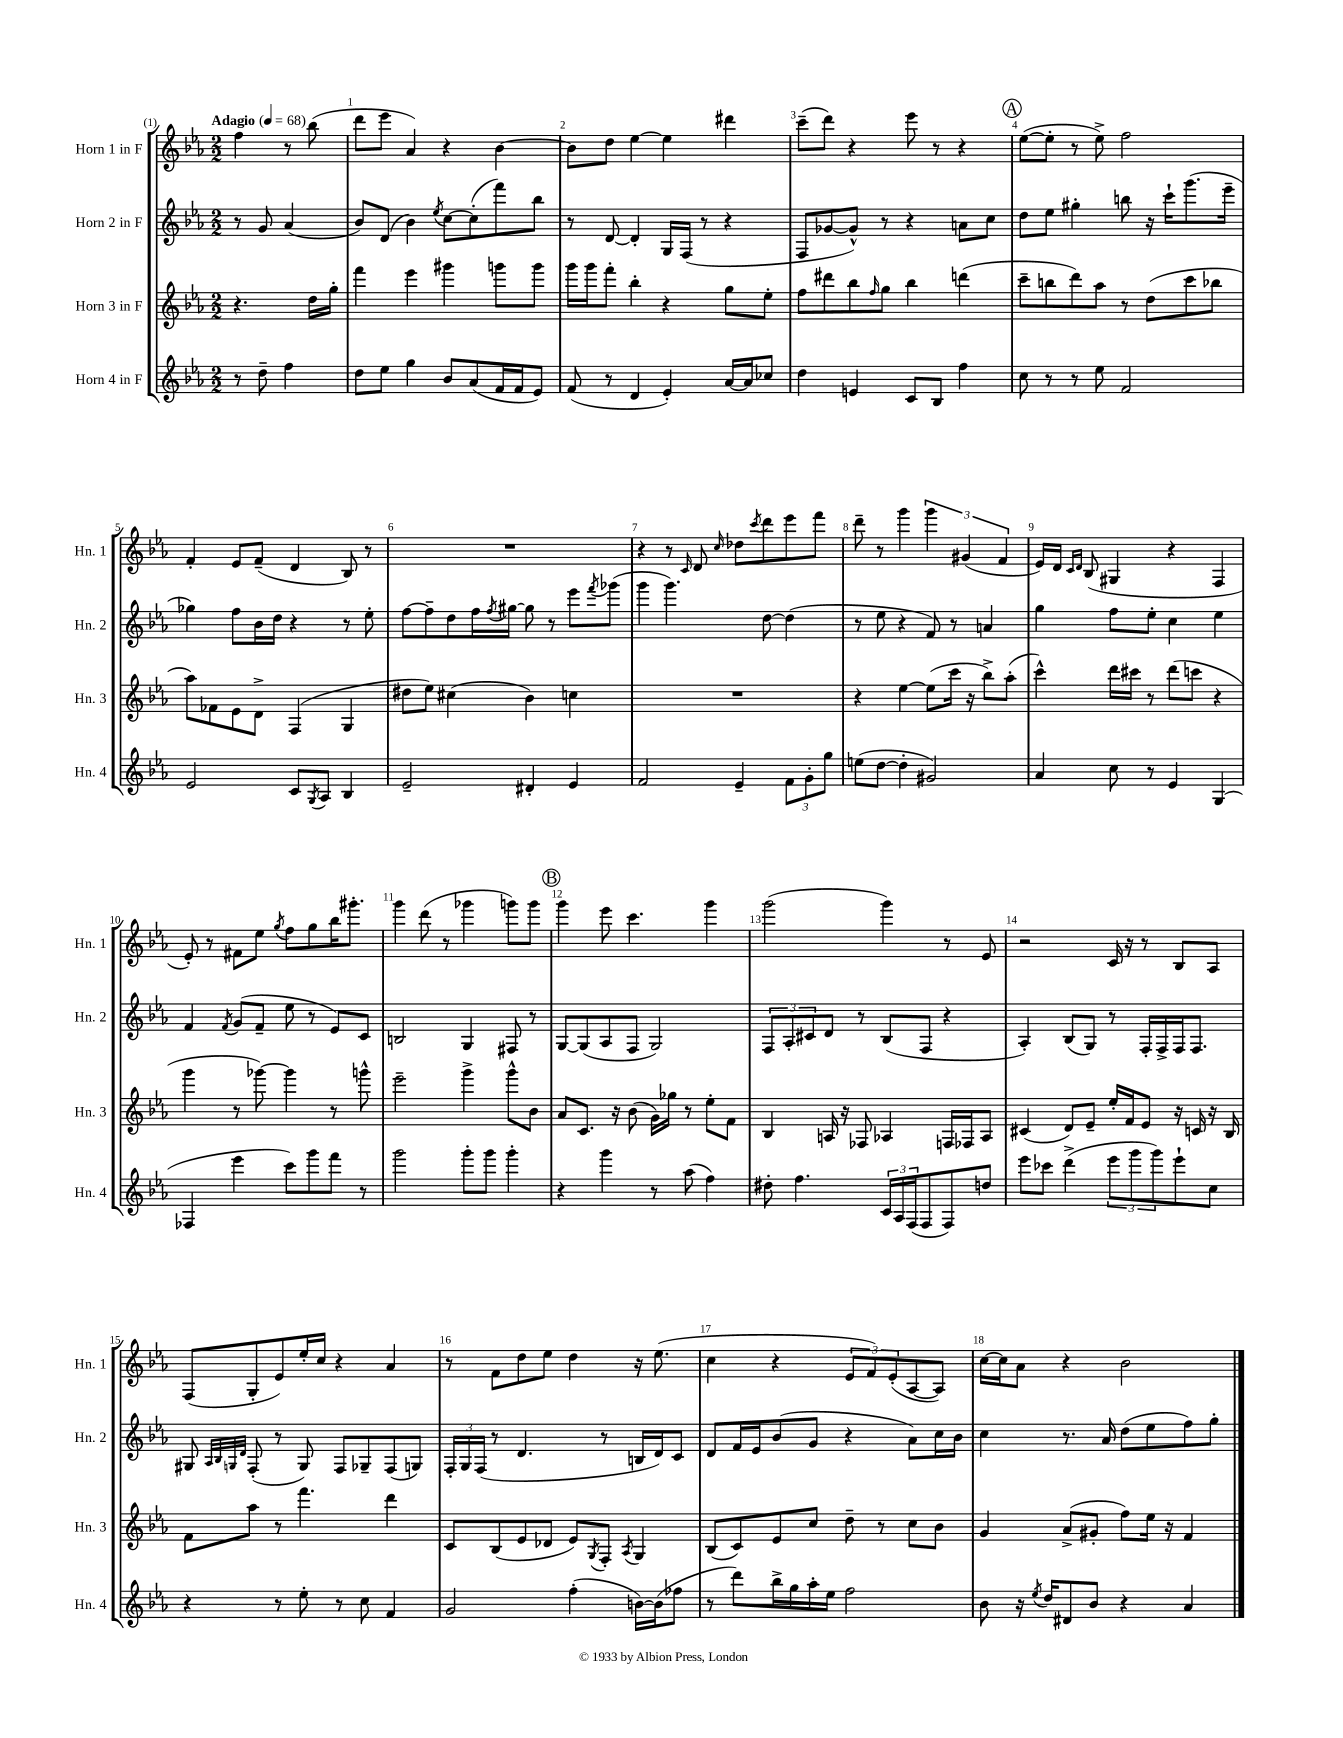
<<
\new StaffGroup <<
\new Staff = "s0" \with { instrumentName = "Horn 1 in F" shortInstrumentName = "Hn. 1" } {
    \clef treble \key ees \major \numericTimeSignature \time 2/2 \partial 2 \tempo "Adagio" 4 = 68
    f''4 r8 bes''8( |
    d'''8 ees'''8 aes'4) r4 bes'4~ |
    bes'8 d''8 ees''4~ ees''4 dis'''4 |
    c'''8--( d'''8) r4 ees'''8 r8 r4 |
    \mark \markup { \circle "A" } ees''8~( ees''8-. r8 ees''8->) f''2 |
    f'4-. ees'8 f'8--( d'4 bes8) r8 |
    R1 |
    r4 r8 \grace { c'16 } d'8 \grace { c''16 } des''8 \acciaccatura { c'''8 } d'''8 ees'''8 f'''8 |
    d'''8-- r8 g'''4 \tuplet 3/2 { g'''4 gis'4( f'4 } |
    ees'16) d'16 \grace { c'16 d'16 } bes8( gis4 r4 f4 |
    ees'8-.) r8 fis'8 ees''8 \acciaccatura { g''8 } f''8 g''8 bes''16 gis'''8.-. |
    g'''4 d'''8( r8 ges'''4 g'''8) g'''8 |
    \mark \markup { \circle "B" } g'''4 ees'''8 c'''4. g'''4 |
    g'''2( g'''4) r8 ees'8 |
    r2 c'16 r16 r8 bes8 aes8 |
    f8( g8-. ees'8) ees''16-. c''16 r4 aes'4 |
    r8 f'8 d''8 ees''8 d''4 r16 ees''8.( |
    c''4 r4 \tuplet 3/2 { ees'8 f'8) ees'8-.( } aes8~ aes8) |
    c''16~ c''16 aes'8 r4 bes'2 \bar "|." |
}
\new Staff = "s1" \with { instrumentName = "Horn 2 in F" shortInstrumentName = "Hn. 2" } {
    \clef treble \key ees \major \numericTimeSignature \time 2/2 \partial 2
    r8 g'8 aes'4( |
    bes'8) d'8( bes'4) \acciaccatura { ees''8 } c''8~ c''8-.( f'''8) bes''8 |
    r8 d'8~ d'4-. g16 f16( r8 r4 |
    f8 ges'8~ ges'8-^) r8 r4 a'8 c''8 |
    \mark \markup { \circle "A" } d''8 ees''8 gis''4-. b''8 r16 c'''16-! g'''8.( ees'''16-- |
    ges''4) f''8 bes'16 d''16 r4 r8 ees''8-. |
    f''8~ f''8-- d''8 f''16 \acciaccatura { f''8 } gis''16~ gis''8 r8 ees'''8 \acciaccatura { f'''8 } ges'''8( |
    g'''4 g'''4.) d''8~ d''4( |
    r8 ees''8 r4 f'8) r8 a'4 |
    g''4 f''8 ees''8-. c''4 ees''4 |
    f'4 \acciaccatura { f'8 } g'8( f'8-- ees''8 r8 ees'8) c'8 |
    b2 g4 fis8 r8 |
    \mark \markup { \circle "B" } g8~ g8( aes8 f8 g2) |
    \tuplet 3/2 { f8 aes8-. cis'8 } d'8 r8 bes8( f8 r4 |
    aes4-.) bes8( g8) r8 f16-. f16-> f16 f8. |
    gis8 \grace { aes32 bes32 g32 d'32 } f8-.( r8 g8) f8 ges8-- f8( g8) |
    \tuplet 3/2 { f16-. g16 f16( } r8 d'4. r8 b16 d'16) c'8 |
    d'8 f'16 ees'16 bes'8( g'8 r4 aes'8) c''16 bes'16 |
    c''4 r8. aes'16 d''8( ees''8 f''8) g''8-. \bar "|." |
}
\new Staff = "s2" \with { instrumentName = "Horn 3 in F" shortInstrumentName = "Hn. 3" } {
    \clef treble \key ees \major \numericTimeSignature \time 2/2 \partial 2
    r4. d''16 g''16-. |
    f'''4 ees'''4 gis'''4 g'''8 g'''8 |
    g'''16 g'''16 f'''8-. bes''4-. r4 g''8 ees''8-. |
    f''8 dis'''8 bes''8 \grace { f''16 } g''8 bes''4 d'''4( |
    \mark \markup { \circle "A" } c'''8-- b''8 d'''8) aes''8 r8 d''8( c'''8 bes''8 |
    aes''8) fes'8 ees'8 d'8-> f4( g4 |
    dis''8 ees''8) cis''4( bes'4) c''4 |
    R1 |
    r4 ees''4~ ees''8( c'''16 r16 bes''8->) aes''8-.( |
    c'''4-^) d'''16 cis'''16 r8 d'''8( c'''8 r4 |
    g'''4 r8 ges'''8~) ges'''4 r8 g'''8-^ |
    ees'''2-- g'''4-> g'''8-^ bes'8 |
    \mark \markup { \circle "B" } aes'8 c'8. r16 bes'8( g'16) ges''16 r8 ees''8-. f'8 |
    bes4 a16 r16 fes8 aes4 f16 fes16 aes8 |
    cis'4( d'8) ees'8-- ees''16-. f'16 ees'8 r16 c'16 r16 bes16 |
    f'8 aes''8 r8 f'''4. d'''4 |
    c'8 bes8( ees'8 des'8 ees'8) \acciaccatura { g8 } f8-. \acciaccatura { aes8 } g4 |
    bes8( c'8) ees'8 c''8 d''8-- r8 c''8 bes'8 |
    g'4 aes'8->( gis'8-. f''8) ees''16 r16 f'4 \bar "|." |
}
\new Staff = "s3" \with { instrumentName = "Horn 4 in F" shortInstrumentName = "Hn. 4" } {
    \clef treble \key ees \major \numericTimeSignature \time 2/2 \partial 2
    r8 d''8-- f''4 |
    d''8 ees''8 g''4 bes'8 aes'8( f'16 f'16 ees'8) |
    f'8( r8 d'4 ees'4-.) aes'16~ aes'16 ces''8 |
    d''4 e'4 c'8 bes8 f''4 |
    \mark \markup { \circle "A" } c''8 r8 r8 ees''8 f'2 |
    ees'2 c'8 \acciaccatura { g8 } aes8 bes4 |
    ees'2-- dis'4-. ees'4 |
    f'2 ees'4-- \tuplet 3/2 { f'8 g'8-. g''8 } |
    e''8( d''8~ d''4-. gis'2) |
    aes'4 c''8 r8 ees'4 g4( |
    fes4 ees'''4 c'''8) g'''8 f'''8 r8 |
    g'''2 g'''8-. g'''8 g'''4-. |
    \mark \markup { \circle "B" } r4 g'''4 r8 aes''8( f''4) |
    dis''8-. f''4. \tuplet 3/2 { c'16 aes16 f16( } f8 f8) d''8 |
    ees'''8 ces'''8 d'''4->( \tuplet 3/2 { ees'''8 g'''8 g'''8) } ees'''8-! c''8 |
    r4 r8 ees''8-. r8 c''8 f'4 |
    g'2 f''4-.( b'16~) b'16( fes''8 |
    r8 d'''8) bes''16-> g''16 aes''16-. ees''16 f''2 |
    bes'8 r16 \acciaccatura { ees''8 } d''16 dis'8 bes'8 r4 aes'4 \bar "|." |
}
>>
>>
\layout { \context { \Score \override BarNumber.break-visibility = ##(#f #t #t) barNumberVisibility = #all-bar-numbers-visible } }
